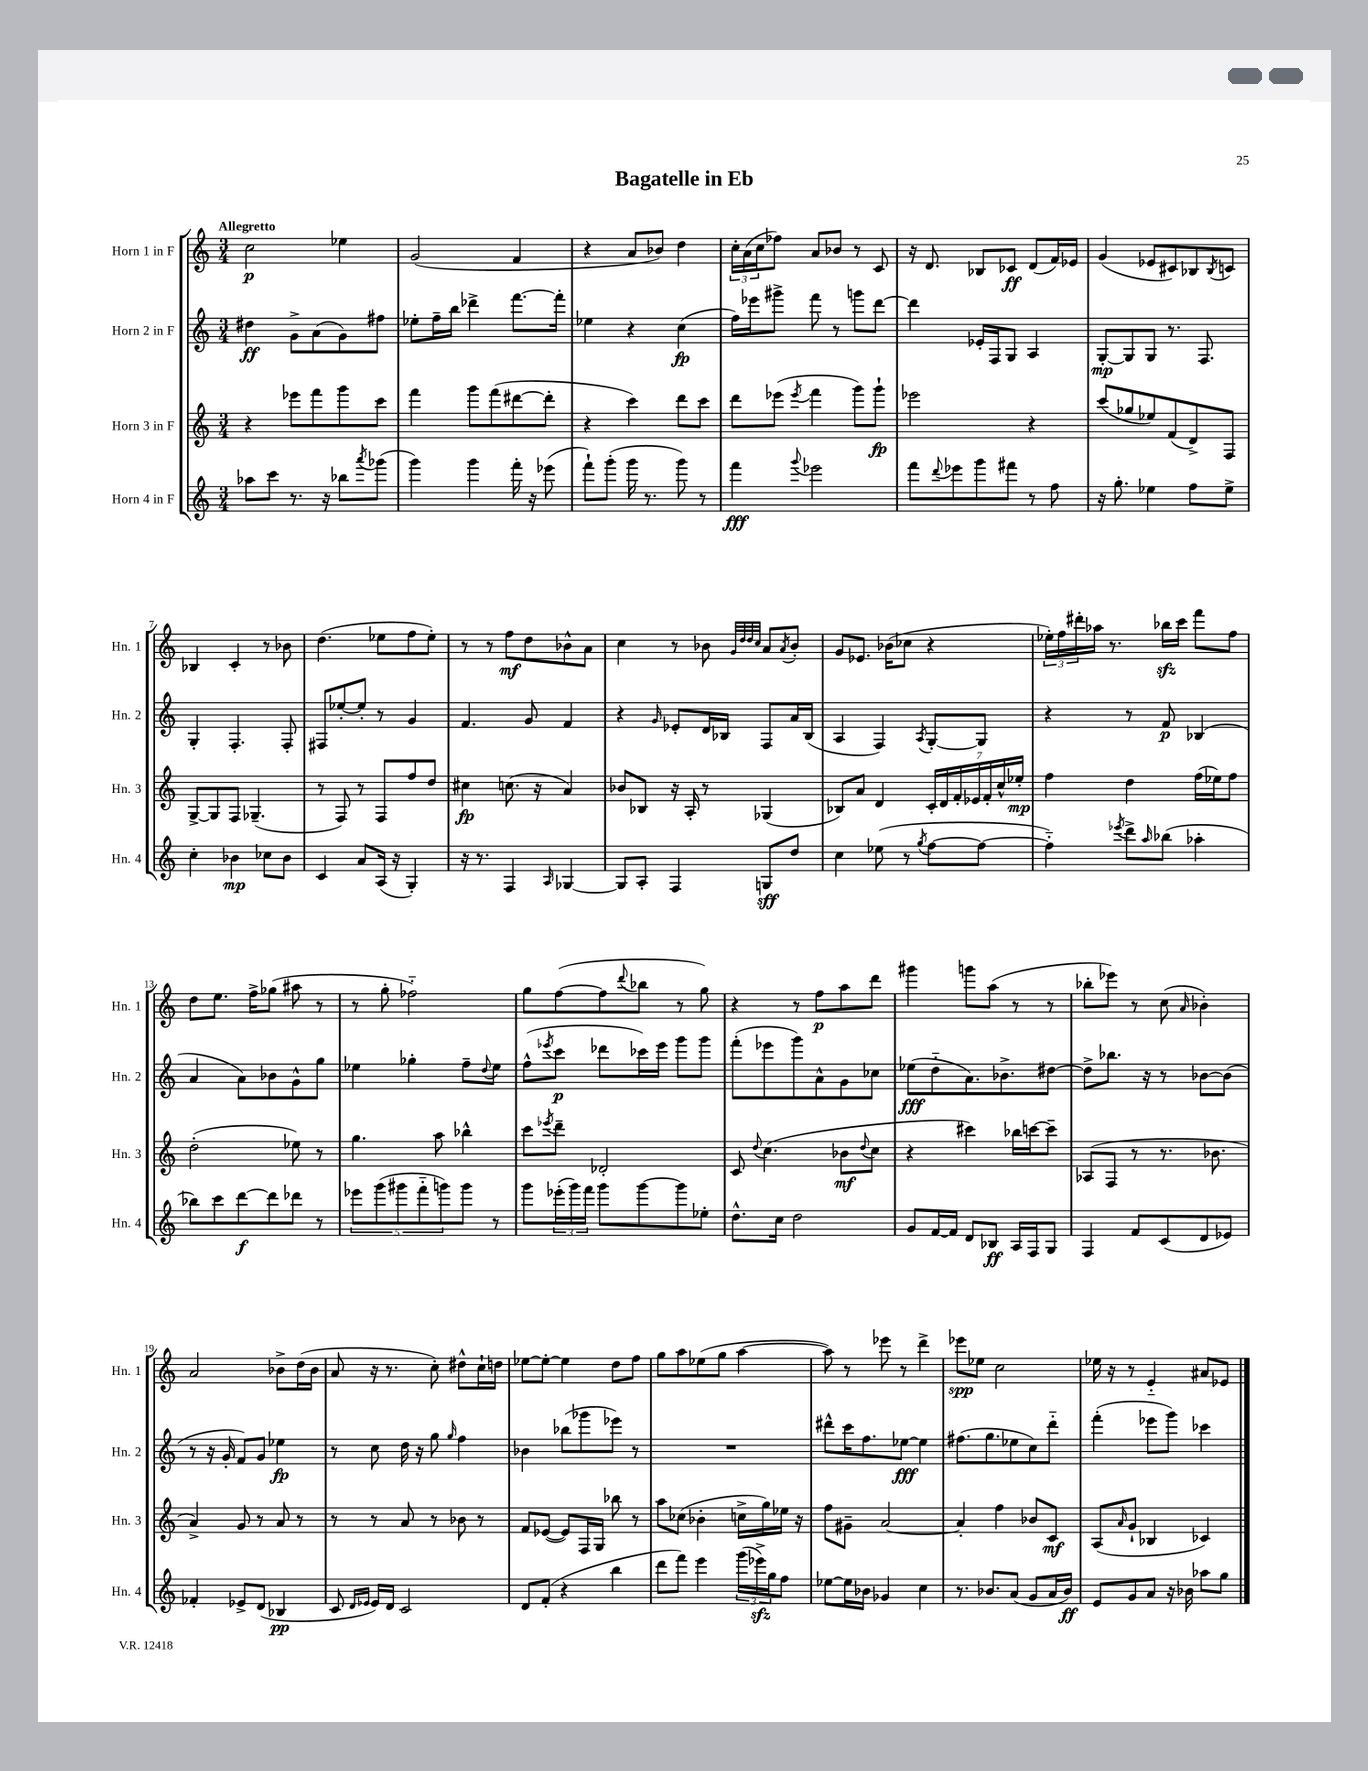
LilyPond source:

\header { title = "Bagatelle in Eb" }
<<
\new StaffGroup <<
\new Staff = "s0" \with { instrumentName = "Horn 1 in F" shortInstrumentName = "Hn. 1" } {
    \clef treble \key c \major \numericTimeSignature \time 3/4 \tempo "Allegretto"
    c''2\p ees''4 |
    g'2( f'4 |
    r4 a'8 bes'8) d''4 |
    \tuplet 3/2 { c''16-. a'16( c''16 } fes''8) a'8 bes'8 r8 c'8 |
    r16 d'8. bes8 ces'8\ff d'8( f'16) ees'16 |
    g'4( ees'8 cis'8) bes8 \acciaccatura { bes8 } c'8 |
    bes4 c'4-. r8 bes'8 |
    d''4.( ees''8 f''8 ees''8-.) |
    r8 r8 f''8\mf d''8 bes'8-^ a'8 |
    c''4 r8 bes'8 \grace { g'32 d''32 d''32 c''32 } a'8 \acciaccatura { a'8 } bes'8-. |
    g'8 ees'8. bes'16( ces''8 r4 |
    \tuplet 3/2 { ees''16-.) f''16 dis'''16-. } aes''16 r8. bes''16\sfz c'''16 f'''8 f''8 |
    d''8 e''8. f''16-> ges''8( ais''8 r8 |
    r8 g''8-. fes''2-_) |
    g''8 f''8~( f''8 \appoggiatura { d'''8 } bes''8 r8 g''8) |
    r4 r8 f''8\p a''8 d'''8 |
    gis'''4 g'''8 a''8( r8 r8 |
    bes''8-. ees'''8) r8 c''8( \grace { a'16 } bes'4-.) |
    a'2 bes'8-> d''16( bes'16 |
    a'8 r16 r8. c''8-.) dis''8-^ c''16-! d''16 |
    ees''8~ ees''8~-. ees''4 d''8 f''8 |
    g''8 a''8 ees''8( g''8 a''4~ |
    a''8) r8 ees'''8 r8 d'''4-> |
    ees'''8\spp ees''8 c''2 |
    ees''16 r16 r8 e'4-_ ais'8 ees'8 \bar "|." |
}
\new Staff = "s1" \with { instrumentName = "Horn 2 in F" shortInstrumentName = "Hn. 2" } {
    \clef treble \key c \major \numericTimeSignature \time 3/4
    dis''4\ff g'8-> a'8( g'8) fis''8 |
    ees''8-. f''16-- b''16 des'''4-> f'''8.~ f'''16-. |
    ees''4 r4 c''4\fp( |
    f''16) ees'''16 gis'''8-> f'''8 r8 g'''8 d'''8~ |
    d'''4 ees'16-. f16 g8 a4 |
    g8~-.\mp g8 g8 r8. f8. |
    g4-. f4.-. f8-. |
    fis8 ees''8~-. ees''8-. r8 g'4 |
    f'4. g'8 f'4 |
    r4 \grace { g'16 } ees'8-. d'16 bes16 f8 a'16 bes16( |
    a4 f4) \acciaccatura { a8 } g8~-. g8 |
    r4 r8 f'8\p bes4( |
    a'4 a'8) bes'8 g'8-^ g''8 |
    ees''4 ges''4-. f''8-- \appoggiatura { d''8 } ees''8 |
    f''8-^( \acciaccatura { ees'''8 } c'''8\p des'''8 ces'''16) ees'''16 g'''8 g'''8 |
    f'''8-.( ees'''8 g'''8) a'8-^ g'8 ces''8 |
    ees''8\fff( d''8-_ a'8.) bes'8.-> dis''8~ |
    dis''8-> bes''8. r16 r8 bes'8~ bes'8( |
    r8 r16 g'16-. f'8) g'8 ees''4\fp |
    r8 c''8 d''16 r16 g''8 \grace { g''16 } f''4 |
    bes'4 bes''8( ges'''8 ees'''8) r8 |
    R2. |
    dis'''8-^ c'''16 f''8. ees''8~\fff ees''4 |
    fis''8.( g''8. ees''8 c''8) d'''8-_ |
    f'''4-.( ees'''8 g'''8) ces'''4 \bar "|." |
}
\new Staff = "s2" \with { instrumentName = "Horn 3 in F" shortInstrumentName = "Hn. 3" } {
    \clef treble \key c \major \numericTimeSignature \time 3/4
    r4 ees'''8 f'''8 g'''8 c'''8 |
    f'''4 g'''8 f'''8( dis'''8~ dis'''8-. |
    r4 c'''4) d'''8 c'''8 |
    d'''8 ees'''8( \acciaccatura { ees'''8 } f'''4 g'''8) g'''8-!\fp |
    ees'''2 r4 |
    c'''8( ges''8 ees''8) f'8( d'8->) f8 |
    g8~-> g8 f8 ges4.--( |
    r8 f8) r8 f8 f''8 d''8 |
    cis''4\fp c''8.( r16 a'4) |
    bes'8 bes8 r16 a16-. r8 ges4( |
    bes8) a'8 d'4 \tuplet 7/4 { c'16-. d'16 f'16-. ees'16 f'16-. c''16-^ ees''16-.\mp } |
    f''4 d''4 f''16( ees''16) f''8 |
    d''2-.( ees''8) r8 |
    g''4. a''8 bes''4-^ |
    c'''8 \acciaccatura { ees'''8 } d'''8-- des'2-. |
    c'8 \appoggiatura { d''8 } c''4.( bes'8\mf \appoggiatura { d''8 } c''8 |
    r4 cis'''4) bes''16 c'''16~ c'''8-- |
    aes8( f8 r8 r8. bes'8. |
    a'4->) g'8 r8 a'8 r8 |
    r8 r8 a'8 r8 bes'8 r8 |
    f'8 ees'8~( ees'8) f16 g16 bes''8 r8 |
    a''8 ces''8( bes'4-. c''16-> g''16) ees''16 r16 |
    f''8 gis'8-- a'2~ |
    a'4-. f''4 bes'8 c'8\mf |
    a8( \grace { a'16 } g'8-! bes4 ces'4) \bar "|." |
}
\new Staff = "s3" \with { instrumentName = "Horn 4 in F" shortInstrumentName = "Hn. 4" } {
    \clef treble \key c \major \numericTimeSignature \time 3/4
    aes''8 c'''8 r8. r16 bes''8 \acciaccatura { a'''8 } ges'''8( |
    g'''4) g'''4 f'''16-. r16 ees'''8( |
    f'''8-!) g'''8-.( g'''16 r8. g'''8) r8 |
    f'''4\fff \appoggiatura { g'''8 } ees'''2 |
    f'''8 \appoggiatura { d'''8 } ees'''8 g'''8 fis'''8 r8 f''8 |
    r16 g''8.-. ees''4 f''8 ees''8-> |
    c''4-. bes'4\mp ces''8 bes'8 |
    c'4 a'8 a16( r16 g4-.) |
    r16 r8. f4 \grace { a16 } ges4~ |
    ges8 a8-. f4 g8\sff d''8 |
    c''4 ees''8( r8 \acciaccatura { g''8 } f''8~ f''8~ |
    f''4-_) \acciaccatura { ees'''8 } d'''8-> \grace { a''16 } bes''8( aes''4-. |
    bes''8) c'''8 d'''8~\f d'''8 des'''8 r8 |
    \tuplet 5/4 { ees'''8 g'''8( gis'''8 f'''8-_ g'''8) } g'''8 r8 |
    g'''8 \tuplet 3/2 { ees'''16-.( g'''16) f'''16 } g'''8 g'''8~ g'''8 ees''8-. |
    d''8.-^ c''16 d''2 |
    g'8 f'16~ f'16 d'8 bes8\ff a16 f16 g8 |
    f4 f'8 c'8( d'8 ees'8) |
    fes'4-. ees'8-> d'8( bes4\pp |
    c'8 \grace { d'16 ees'16 } ees'16) d'16 c'2 |
    d'8 f'8-.( r4 b''4 |
    d'''8 f'''8) e'''4 \tuplet 3/2 { g'''16( ees'''16->\sfz) g''16 } f''8 |
    ees''8~ ees''16 bes'16 ges'4 c''4 |
    r8. bes'8. a'8( g'8 a'16 bes'16\ff) |
    e'8 g'8 a'8 r16 bes'16 aes''8 g''8 \bar "|." |
}
>>
>>
